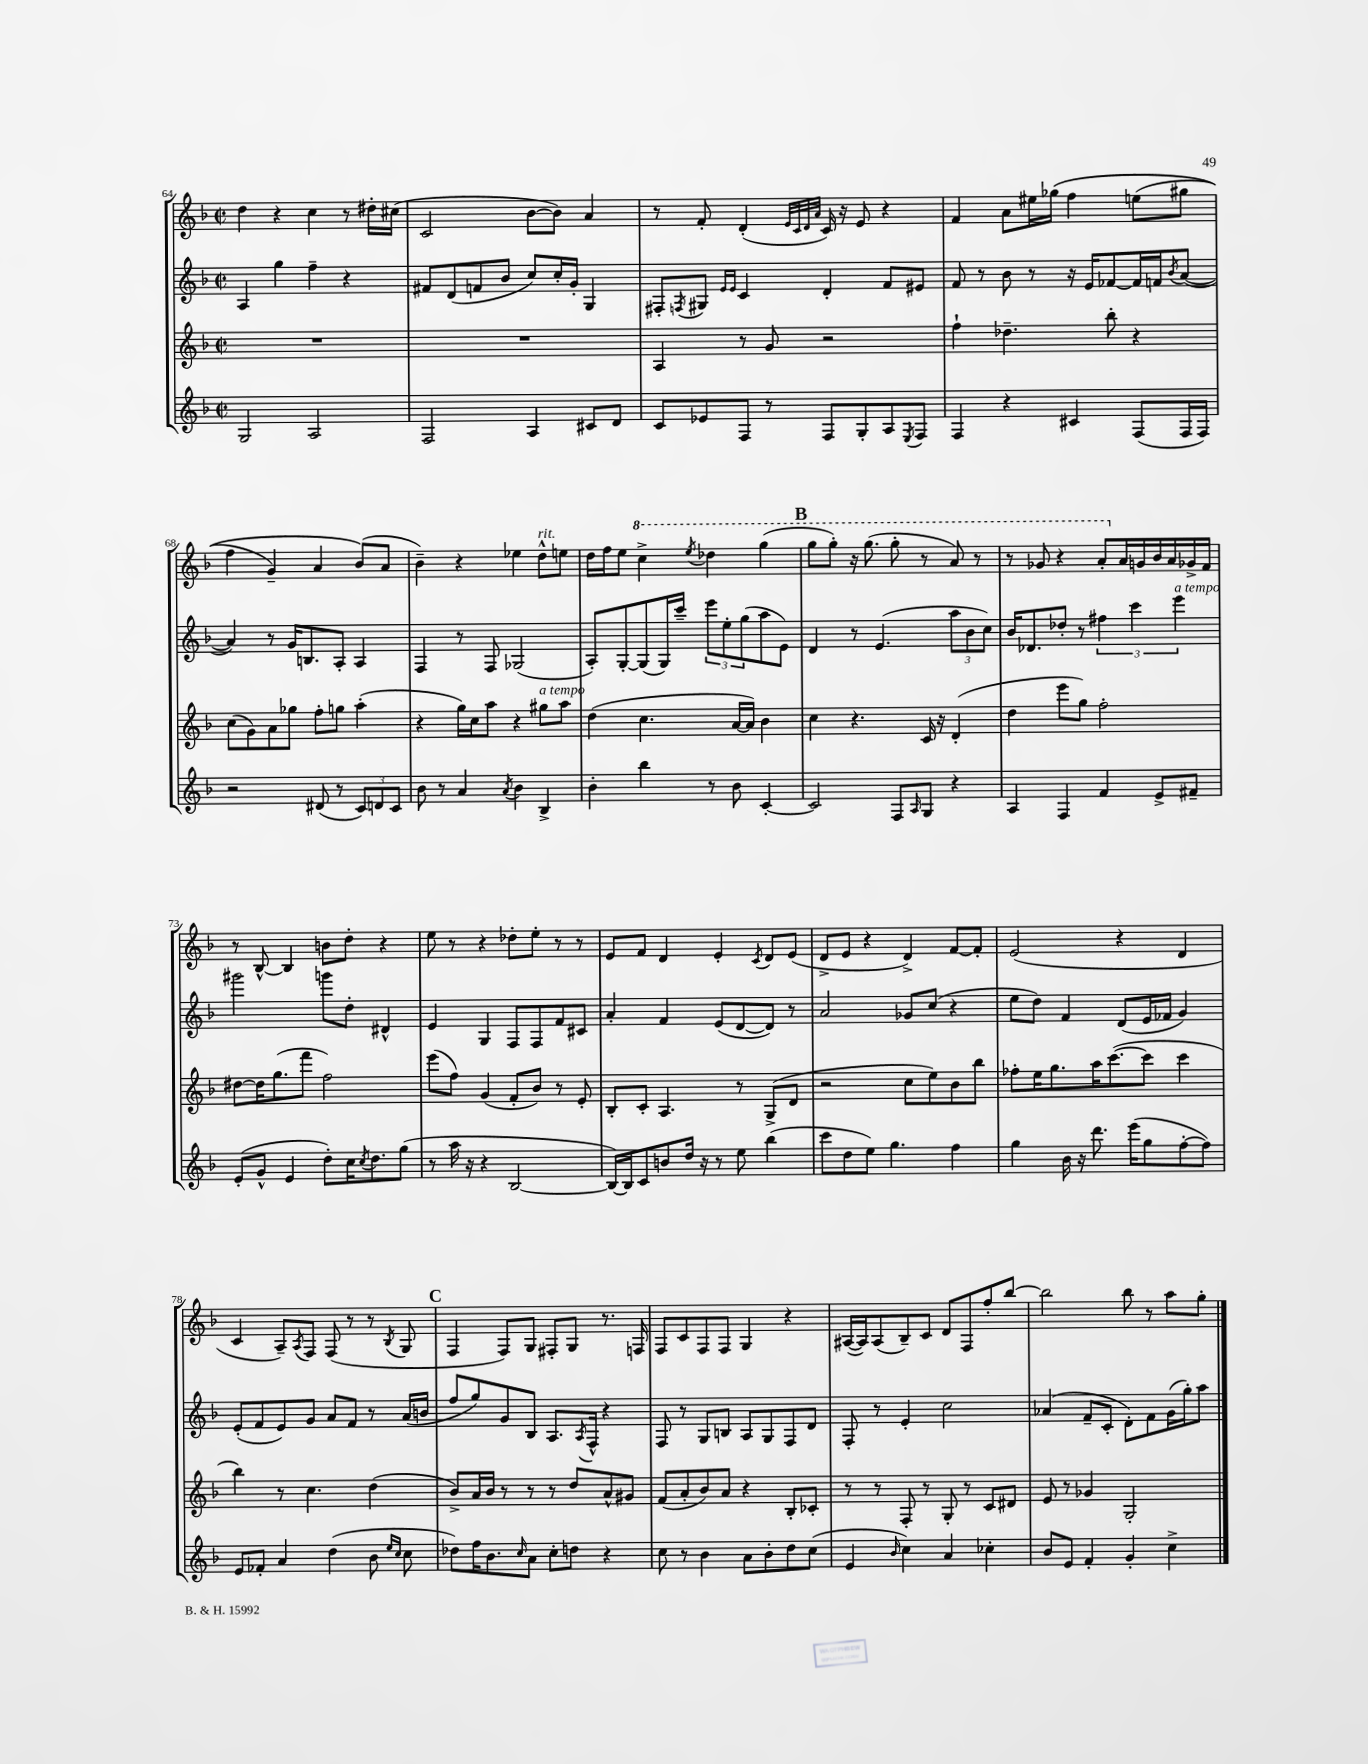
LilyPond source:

<<
\new StaffGroup <<
\new Staff = "s0" {
    \clef treble \key f \major \defaultTimeSignature \time 2/2
    d''4 r4 c''4 r8 dis''16-. cis''16( |
    c'2 bes'8~ bes'8) a'4 |
    r8 f'8-. d'4-.( \grace { e'32 c'32 d'32 a'32 } c'16) r16 e'8 r4 |
    f'4 a'8 eis''16 ges''16\( f''4 e''8( gis''8 |
    f''4 g'4--) a'4 bes'8(\) a'8 |
    bes'4--) r4 ees''4 d''8-^^\markup { \italic "rit." } e''8 |
    d''16 f''16 e''8 \ottava #1 c'''4-> \acciaccatura { e'''8 } des'''4 g'''4( |
    \mark \markup { \bold "B" } g'''8 g'''8-.) r16 g'''8.( g'''8-. r8 a''8) r8 |
    r8 ges''8 r4 a''8-. \ottava #0 a'16 g'!16 bes'16 a'16 ges'16-> f'16 |
    r8 bes8~-^ bes4 b'8 d''8-. r4 |
    e''8 r8 r4 des''8-. e''8-. r8 r8 |
    e'8 f'8 d'4 e'4-. \acciaccatura { c'8 } d'8 e'8( |
    d'8-> e'8 r4 d'4->) f'8~ f'8-. |
    e'2( r4 d'4 |
    c'4 a8--) \acciaccatura { a8 } f8 f8( r8 r8 \acciaccatura { bes8 } g8 |
    \mark \markup { \bold "C" } f4 f8) g8 fis8-. g8 r8. f16 |
    f8 c'8 f8 f8 g4 r4 |
    ais16~( ais16) ais8( bes8--) c'8 d'8 f8 f''8-. bes''8~ |
    bes''2 bes''8 r8 a''8 g''8-. \bar "|." |
}
\new Staff = "s1" {
    \clef treble \key f \major \defaultTimeSignature \time 2/2
    a4 g''4 f''4-- r4 |
    fis'8 d'8( f'8 bes'8 c''8) c''16-. g'16-. g4 |
    fis8-. \acciaccatura { f8 } gis8 \grace { e'16 e'16 } c'4 d'4-. f'8 eis'8 |
    f'8 r8 bes'8 r8 r16 e'16 fes'8~ fes'16 f'16 \acciaccatura { bes'8 } a'8~( |
    a'4) r8 g'16 b8. a8-. a4 |
    f4 r8 f8 ges2( |
    a8-.) g8~-. g8( g16) c'''16-- \tuplet 3/2 { e'''8 e''8-. g''8( } a''8 e'8) |
    \mark \markup { \bold "B" } d'4 r8 e'4.( \tuplet 3/2 { a''8 bes'8 c''8) } |
    bes'16 des'8. des''8-. r8 \tuplet 3/2 { fis''4 c'''4 e'''4^\markup { \italic "a tempo" } } |
    gis'''2 g'''8 d''8-. dis'4-^ |
    e'4 g4 f8 f8 f'8 cis'8 |
    a'4-. f'4 e'8( d'8~ d'8) r8 |
    a'2 ges'8 c''8( r4 |
    e''8 d''8) f'4 d'8( e'16 fes'16 g'4) |
    e'8-.( f'8 e'8) g'8 a'8 f'8 r8 a'16( b'16 |
    \mark \markup { \bold "C" } f''8 g''8) g'8 bes8 a8. \acciaccatura { a8 } f16-^ r4 |
    f8 r8 g8 b8 a8 g8 f8 d'8 |
    f8-. r8 e'4-. c''2 |
    aes'4( f'8-- c'8-. d'8-.) f'8 g'16( g''16-.) a''8 \bar "|." |
}
\new Staff = "s2" {
    \clef treble \key f \major \defaultTimeSignature \time 2/2
    R1 |
    R1 |
    a4 r8 g'8 r2 |
    f''4-! des''4.-- bes''8-. r4 |
    c''8( g'8) a'8 ges''8 f''8-. g''8 a''4-.( |
    r4 g''16) c''16 a''8 r4 gis''8^\markup { \italic "a tempo" } a''8 |
    d''4( c''4. a'16~ a'16) bes'4 |
    \mark \markup { \bold "B" } c''4 r4. c'16 r16 d'4-.( |
    d''4 e'''8 g''8) f''2-. |
    dis''8~ dis''16 g''8.( f'''8 f''2) |
    e'''8( f''8) g'4( f'8-. bes'8) r8 e'8-. |
    bes8-. c'8-. a4. r8 g8->( d'8 |
    r2 c''8 e''8) bes'8 bes''8 |
    fes''8-. e''16 g''8. a''16 c'''8.~( c'''8 c'''4 |
    bes''4) r8 c''4. d''4( |
    \mark \markup { \bold "C" } bes'8->) a'16 bes'16 r8 r8 r8 d''8 a'8-^ gis'8 |
    f'8( a'8-. bes'8) a'8 r4 bes8-. ces'8-. |
    r8 r8 f8-. r8 g8-. r8 c'8 dis'8 |
    e'8 r8 ges'4 g2-. \bar "|." |
}
\new Staff = "s3" {
    \clef treble \key f \major \defaultTimeSignature \time 2/2
    g2 a2 |
    f2 a4 cis'8 d'8 |
    c'8 ees'8 f8 r8 f8 g8-. a8 \acciaccatura { e8 } f8 |
    f4 r4 cis'4 f8( f16 f16) |
    r2 dis'8( r8 \tuplet 3/2 { c'8) d'8 c'8 } |
    bes'8 r8 a'4 \acciaccatura { a'8 } bes'4 bes4-> |
    bes'4-. bes''4 r8 bes'8 c'4~-. |
    \mark \markup { \bold "B" } c'2 f8 \grace { a16 } g8 r4 |
    a4 f4 f'4 e'8-> fis'8-- |
    e'8-.( g'8-^ e'4 d''8-.) c''16 \acciaccatura { c''8 } d''8. g''8( |
    r8 a''16 r16 r4 bes2~ |
    bes16~) bes16 c'8 b'8 d''16 r16 r8 e''8 bes''4( |
    c'''8 d''8 e''8) g''4. f''4 |
    g''4 bes'16 r16 d'''8. e'''16( g''8 f''8~-. f''8) |
    e'8 fes'8-. a'4 d''4( bes'8 \grace { e''16 c''16 } c''8 |
    \mark \markup { \bold "C" } des''8) f''16 bes'8. \grace { c''16 } a'8 c''8-. d''8 r4 |
    c''8 r8 bes'4 a'8 bes'8-. d''8 c''8( |
    e'4 \grace { bes'16 } c''4) a'4 ces''4-. |
    bes'8 e'8 f'4-. g'4-. c''4-> \bar "|." |
}
>>
>>
\layout { \context { \Score currentBarNumber = #64 } }
